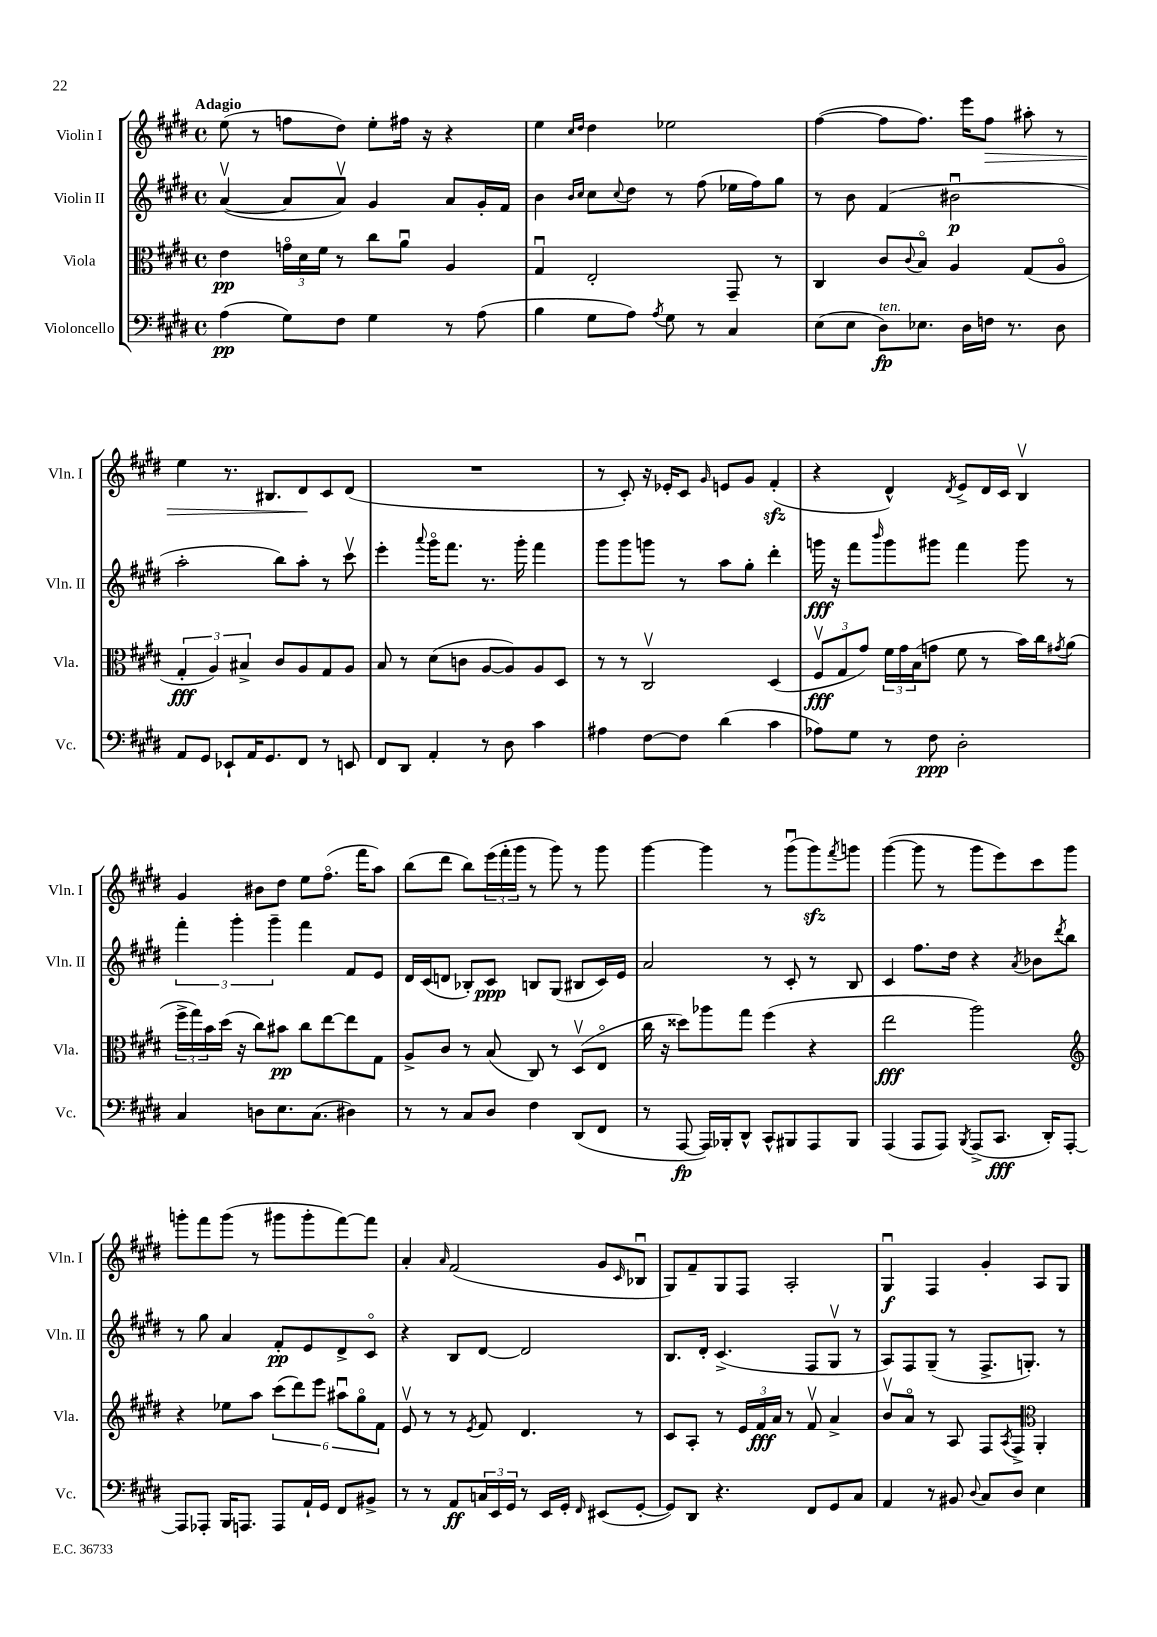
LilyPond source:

<<
\new StaffGroup <<
\new Staff = "s0" \with { instrumentName = "Violin I" shortInstrumentName = "Vln. I" } {
    \clef treble \key e \major \defaultTimeSignature \time 4/4 \tempo "Adagio"
    e''8( r8 f''8 dis''8) e''8-. fis''16 r16 r4 |
    e''4 \grace { cis''16 dis''16 } dis''4 ees''2 |
    fis''4~( fis''8 fis''8.) e'''16 fis''8\> ais''8-. r8 |
    e''4 r8. bis8. dis'8\! cis'8 dis'8( |
    R1 |
    r8 cis'8-.) r16 ees'16-. cis'8 \grace { gis'16 } e'8 gis'8 fis'4-.\sfz( |
    r4 dis'4-^) \acciaccatura { dis'8 } e'8-> dis'16 cis'16 b4\upbow |
    gis'4 bis'8 dis''8 e''8 fis''8.\flageolet( fis'''16 a''8) |
    b''8( dis'''8 b''8) \tuplet 3/2 { e'''16( fis'''16-. gis'''16 } r8 gis'''8) r8 gis'''8 |
    gis'''4~ gis'''4 r8 gis'''8\downbow( gis'''8\sfz) \acciaccatura { fis'''8 } g'''8 |
    gis'''4~( gis'''8 r8 gis'''8 e'''8) cis'''8 gis'''8 |
    g'''8-. fis'''8 g'''8( r8 gis'''8 gis'''8-. fis'''8~) fis'''8 |
    a'4-. \grace { a'16 } fis'2( gis'8 \grace { cis'16 } bes8\downbow |
    gis8) fis'8-- gis8 fis8 a2-. |
    gis4\downbow\f fis4 gis'4-. a8 gis8 \bar "|." |
}
\new Staff = "s1" \with { instrumentName = "Violin II" shortInstrumentName = "Vln. II" } {
    \clef treble \key e \major \defaultTimeSignature \time 4/4
    a'4~\upbow( a'8 a'8\upbow) gis'4 a'8 gis'16-. fis'16 |
    b'4 \grace { b'16 cis''16 } cis''8 \appoggiatura { cis''8 } dis''8 r8 fis''8( ees''16 fis''16) gis''8 |
    r8 b'8 fis'4( bis'2\downbow\p |
    a''2-. b''8) a''8-. r8 cis'''8\upbow |
    e'''4-. \appoggiatura { a'''8 } gis'''16\flageolet fis'''8. r8. gis'''16-. fis'''4 |
    gis'''8 gis'''8 g'''8 r8 a''8 gis''8-. dis'''4-. |
    g'''16\fff r16 fis'''8 \grace { b'''16 } g'''8 gis'''8 fis'''4 gis'''8 r8 |
    \tuplet 3/2 { fis'''4-. gis'''4-. gis'''4-- } fis'''4 fis'8 e'8 |
    dis'16 cis'16( d'8 bes8-.) cis'8\ppp b8 gis8( bis8 cis'16) e'16 |
    a'2 r8 cis'8-. r8 b8 |
    cis'4 fis''8. dis''16 r4 \acciaccatura { a'8 } bes'8 \acciaccatura { dis'''8 } b''8 |
    r8 gis''8 a'4 fis'8-.\pp e'8 dis'8-> cis'8\flageolet |
    r4 b8 dis'8~ dis'2 |
    b8. dis'16-. cis'4.->( fis8 gis8\upbow r8 |
    a8) fis8 gis8--( r8 fis8.-> g8.-.) r8 \bar "|." |
}
\new Staff = "s2" \with { instrumentName = "Viola" shortInstrumentName = "Vla." } {
    \clef alto \key e \major \defaultTimeSignature \time 4/4
    e'4\pp \tuplet 3/2 { g'16\flageolet dis'16 fis'16 } r8 cis''8 a'8\downbow a4 |
    gis4\downbow e2-. gis,8-- r8 |
    cis4 cis'8 \appoggiatura { cis'8 } b8\flageolet a4 gis8( a8\flageolet |
    \tuplet 3/2 { gis4-.\fff a4) bis4-> } cis'8 a8 gis8 a8 |
    b8 r8 dis'8( c'8 a8~ a8) a8 dis8 |
    r8 r8 cis2\upbow dis4( |
    \tuplet 3/2 { fis8\upbow\fff gis8 gis'8) } \tuplet 3/2 { fis'16 gis'16 b16( } g'8 fis'8 r8 b'16) cis''16 \acciaccatura { gis'8 } a'8( |
    \tuplet 3/2 { fis''16-> gis''16) b'16 } dis''16( r16 cis''8) bis'8\pp cis''8 e''8~ e''8 gis8 |
    a8-> cis'8 r8 b8( cis8) r8 dis8\upbow( e8\flageolet |
    cis''16 r16 disis''8) aes''8 gis''8 fis''4( r4 |
    e''2\fff a''2) |
    \clef treble r4 ees''8 a''8 \tuplet 6/4 { cis'''8( dis'''8) e'''8 ais''8\downbow gis''8\flageolet fis'8 } |
    e'8\upbow r8 r8 \acciaccatura { e'8 } fis'8 dis'4. r8 |
    cis'8 a8-. r8 \tuplet 3/2 { e'16 fis'16\fff a'16 } r8 fis'8\upbow a'4-> |
    b'8\upbow a'8\flageolet r8 a8 fis8 \acciaccatura { a8 } fis8-> \clef alto a,4-. \bar "|." |
}
\new Staff = "s3" \with { instrumentName = "Violoncello" shortInstrumentName = "Vc." } {
    \clef bass \key e \major \defaultTimeSignature \time 4/4
    a4\pp( gis8) fis8 gis4 r8 a8( |
    b4 gis8 a8) \acciaccatura { a8 } gis8 r8 cis4 |
    e8( e8 dis8\fp^\markup { \italic "ten." }) ees8. dis16 f16 r8. dis8 |
    a,8 gis,8 ees,8-! a,16 gis,8. fis,8 r8 e,8 |
    fis,8 dis,8 a,4-. r8 dis8 cis'4 |
    ais4 fis8~ fis8 dis'4( cis'4 |
    aes8) gis8 r8 fis8\ppp dis2-. |
    cis4 d8 e8. cis8.( dis4) |
    r8 r8 cis8 dis8 fis4 dis,8( fis,8 |
    r8 a,,8~\fp a,,16) bes,,16-. dis,8-^ cis,8-^ bis,,8 a,,8 bis,,8 |
    a,,4( a,,8 a,,8) \acciaccatura { b,,8 } a,,8->( cis,8.\fff dis,16-.) a,,8~-. |
    a,,8 aes,,8-. b,,16 a,,8. a,,8 a,16-! gis,16 fis,8 bis,8-> |
    r8 r8 a,8\ff \tuplet 3/2 { c16 e,16 gis,16 } r8 e,16 gis,16-. \grace { fis,16 } eis,8( gis,8~-. |
    gis,8) dis,8 r4. fis,8 gis,8 cis8 |
    a,4 r8 bis,8 \appoggiatura { dis8 } cis8 dis8 e4 \bar "|." |
}
>>
>>
\layout { \context { \Score \remove "Bar_number_engraver" } }
